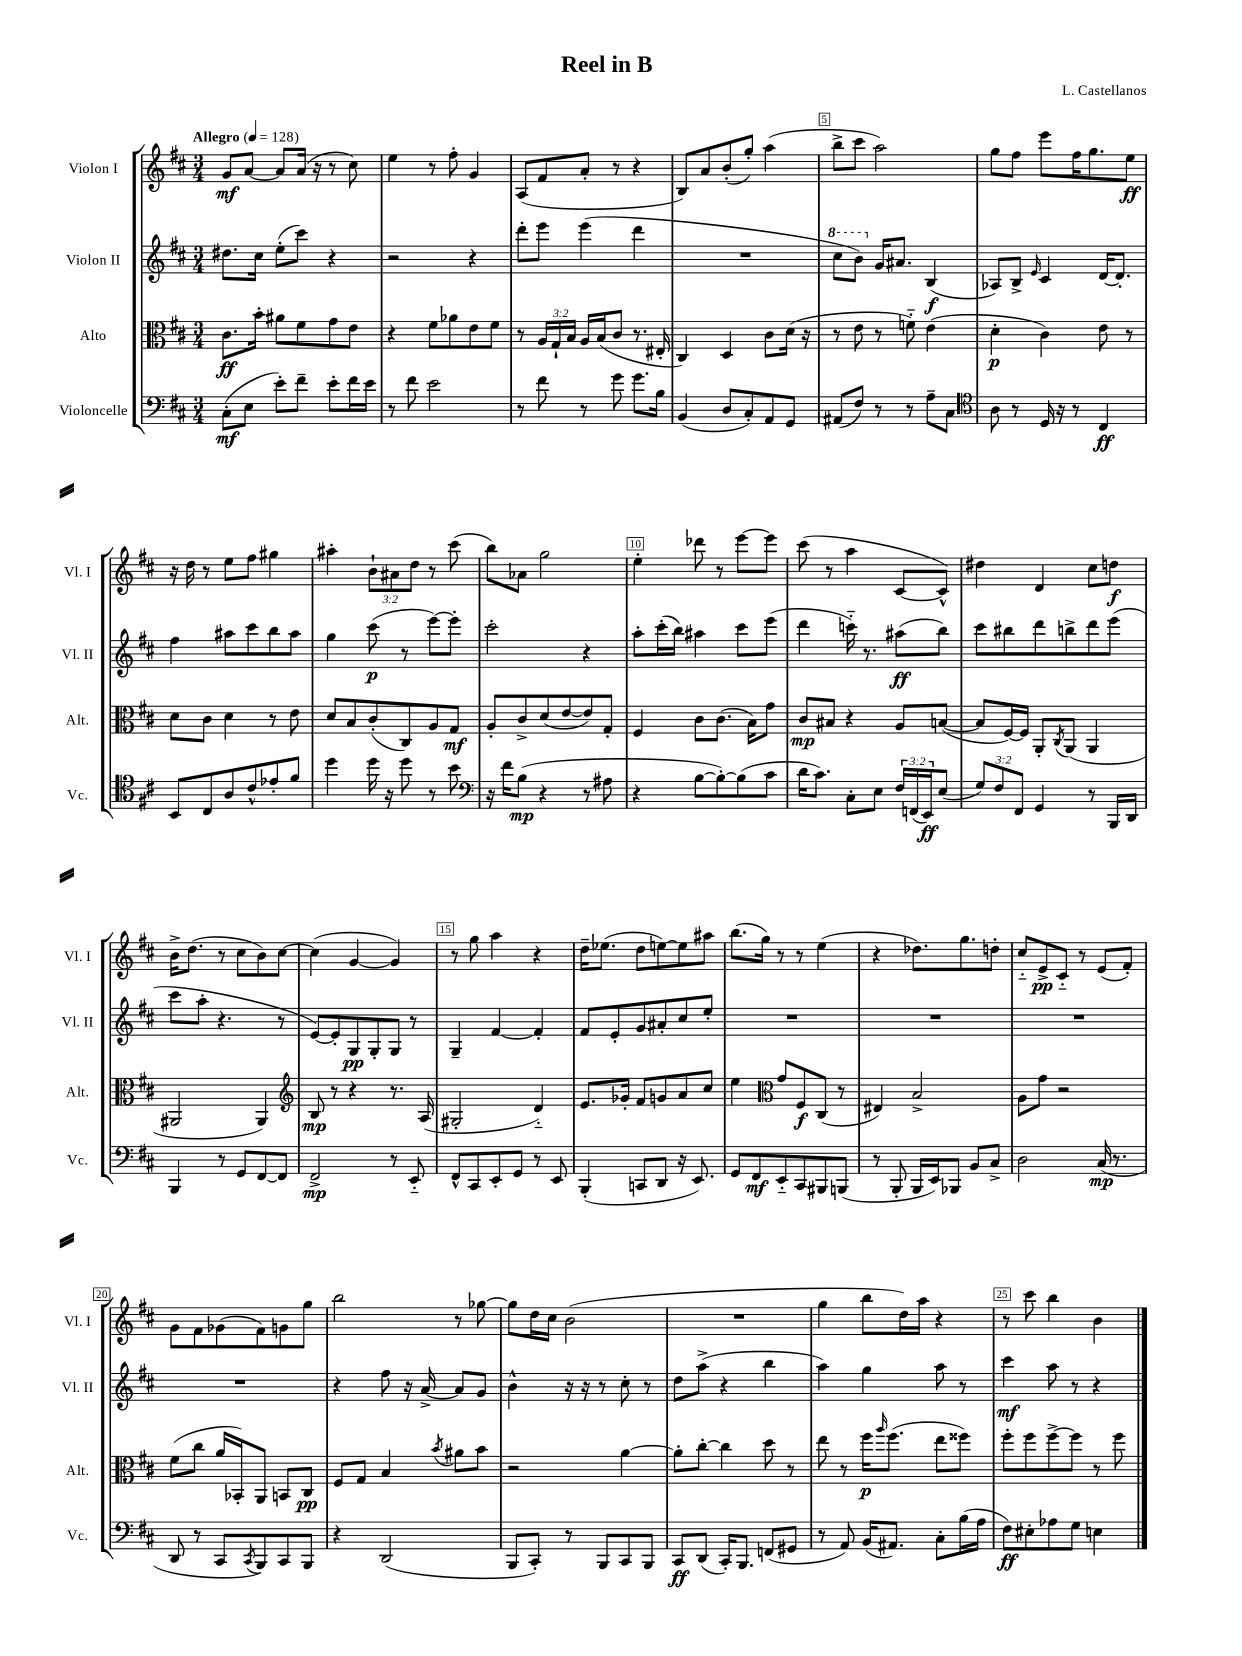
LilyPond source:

\header { title = "Reel in B" composer = "L. Castellanos" }
<<
\new StaffGroup <<
\new Staff = "s0" \with { instrumentName = "Violon I" shortInstrumentName = "Vl. I" } {
    \clef treble \key d \major \numericTimeSignature \time 3/4 \override Staff.TupletNumber.text = #tuplet-number::calc-fraction-text \tempo "Allegro" 4 = 128
    g'8\mf a'8~ a'8 a'16( r16 r8 cis''8) |
    e''4 r8 fis''8-. g'4 |
    a8( fis'8 a'8-. r8 r4 |
    b8) a'8 b'8-.( g''8-.) a''4( |
    b''8-> cis'''8 a''2) |
    g''8 fis''8 e'''8 fis''16 g''8. e''8\ff |
    r16 d''16 r8 e''8 fis''8 gis''4 |
    ais''4-. \tuplet 3/2 { b'8-! ais'8 d''8 } r8 cis'''8( |
    b''8) aes'8 g''2 |
    e''4-. des'''8 r8 e'''8~ e'''8 |
    cis'''8( r8 a''4 cis'8~ cis'8-^) |
    dis''4 d'4 cis''8 d''8\f |
    b'16-> d''8.( r8 cis''8 b'8) cis''8~ |
    cis''4( g'4~ g'4) |
    r8 g''8 a''4 r4 |
    d''16-- ees''8.( d''8 e''8~) e''8 ais''8 |
    b''8.( g''16) r8 r8 e''4( |
    r4 des''8.) g''8. d''8-. |
    cis''8-_ e'8->\pp cis'8-_ r8 e'8( fis'8-.) |
    g'8 fis'8 ges'8( fis'8) g'8 g''8 |
    b''2 r8 ges''8~ |
    ges''8 d''16 cis''16 b'2( |
    R2. |
    g''4 b''8 d''16) a''16 r4 |
    r8 cis'''8 b''4 b'4 \bar "|." |
}
\new Staff = "s1" \with { instrumentName = "Violon II" shortInstrumentName = "Vl. II" } {
    \clef treble \key d \major \numericTimeSignature \time 3/4
    dis''8. cis''16 e''8-.( cis'''8) r4 |
    r2 r4 |
    d'''8-. e'''8 e'''4( d'''4 |
    R2. |
    \ottava #1 cis'''8 b''8) \ottava #0 g'16 ais'8. b4\f( |
    aes8) b8-> \grace { e'16 } cis'4 d'16~ d'8.-. |
    fis''4 ais''8 cis'''8 b''8 ais''8 |
    g''4 cis'''8\p( r8 e'''8~) e'''8-. |
    cis'''2-. r4 |
    a''8-. cis'''16-.( b''16) ais''4 cis'''8 e'''8( |
    d'''4 c'''16-_) r8. ais''8\ff( b''8) |
    cis'''8 bis''8 d'''8 b''8-> d'''8 e'''8( |
    cis'''8 a''8-. r4. r8 |
    e'8~) e'8-. g8\pp g8-. g8 r8 |
    g4-- fis'4~ fis'4-. |
    fis'8 e'8-. g'8 ais'8-. cis''8 e''8-. |
    R2. |
    R2. |
    R2. |
    R2. |
    r4 fis''8 r16 a'16~-> a'8 g'8 |
    b'4-^ r16 r16 r8 cis''8-. r8 |
    d''8 a''8->( r4 b''4 |
    a''4) g''4 a''8 r8 |
    cis'''4\mf a''8 r8 r4 \bar "|." |
}
\new Staff = "s2" \with { instrumentName = "Alto" shortInstrumentName = "Alt." } {
    \clef alto \key d \major \numericTimeSignature \time 3/4 \override Staff.TupletNumber.text = #tuplet-number::calc-fraction-text
    cis'8.\ff b'16-. ais'8 fis'8 g'8 e'8 |
    r4 fis'8 aes'8 e'8 fis'8 |
    r8 \tuplet 3/2 { a16 g16-! b16 } a16 b16( cis'8 r8. eis16-. |
    cis4) d4 cis'8 d'16( r16 |
    r8 e'8 r8 f'8-_) e'4( |
    d'4-.\p cis'4) e'8 r8 |
    d'8 cis'8 d'4 r8 e'8 |
    d'8 b8 cis'8-.( cis8) a8 g8\mf |
    a8-. cis'8-> d'8( e'8~ e'8) g8-. |
    fis4 cis'8 cis'8.( b16) g'8 |
    cis'8\mp bis8 r4 a8 b8~( |
    b8 fis16~) fis16 a,8-. \acciaccatura { cis8 } a,8( a,4 |
    ais,2 ais,4) |
    \clef treble b8\mp r8 r4 r8. a16( |
    gis2-. d'4-_) |
    e'8. ges'16-. fis'8 g'8 a'8 cis''8 |
    e''4 \clef alto g'8 fis8\f cis8( r8 |
    eis4) b2-> |
    a8 g'8 r2 |
    fis'8( cis''8 a'16 bes,16-.) a,8 b,8 cis8\pp |
    fis8 g8 b4 \acciaccatura { b'8 } ais'8 b'8 |
    r2 a'4~ |
    a'8-. cis''8~-. cis''4 d''8 r8 |
    e''8 r8 fis''16\p \grace { a''16 } fis''8.( e''8 fisis''8) |
    fis''8-. fis''8 fis''8~-> fis''8 r8 fis''8 \bar "|." |
}
\new Staff = "s3" \with { instrumentName = "Violoncelle" shortInstrumentName = "Vc." } {
    \clef bass \key d \major \numericTimeSignature \time 3/4 \override Staff.TupletNumber.text = #tuplet-number::calc-fraction-text
    cis8-.\mf( e8 e'8-.) fis'8-- e'8-. fis'16 e'16 |
    r8 fis'8 e'2 |
    r8 fis'8 r8 g'8 g'8. b16 |
    b,4( d8 cis8-.) a,8 g,8 |
    ais,8( fis8) r8 r8 a8-- cis8 |
    \clef tenor a8 r8 d16 r16 r8 cis4\ff |
    b,8 cis8 a8 cis'8-^ ees'8-. fis'8 |
    d''4 d''16 r16 d''8 r8 b'8 |
    \clef bass r16 fis'16 b8\mp( r4 r8 ais8 |
    r4 b8~ b8~-.) b8( cis'8 |
    d'16 cis'8.) cis8-. e8 \tuplet 3/2 { fis16 f,16( e,16\ff) } e8( |
    \tuplet 3/2 { g8) fis8 fis,8 } g,4 r8 b,,16 d,16 |
    b,,4 r8 g,8 fis,8~ fis,8 |
    fis,2->\mp r8 e,8-_ |
    fis,8-^ cis,8 e,8-. g,8 r8 e,8 |
    b,,4-.( c,8 d,8 r16 e,8.) |
    g,8 fis,8\mf e,8-_ cis,8 bis,,8 b,,8( |
    r8 b,,8-. b,,16 e,16) bes,,8 b,8 cis8-> |
    d2 cis16\mp( r8. |
    d,8 r8 cis,8 \acciaccatura { cis,8 } b,,8) cis,8 b,,8 |
    r4 d,2( |
    b,,8 cis,8-.) r8 b,,8 cis,8 b,,8 |
    cis,8\ff d,8( cis,16-.) b,,8. f,8( gis,8 |
    r8 a,8) b,16( ais,8.) cis8-. b16( a16 |
    fis8\ff) eis8-. aes8 g8 e4 \bar "|." |
}
>>
>>
\layout { \context { \Score \override BarNumber.break-visibility = ##(#f #t #t) barNumberVisibility = #(every-nth-bar-number-visible 5) \override BarNumber.stencil = #(make-stencil-boxer 0.1 0.3 ly:text-interface::print) } }
